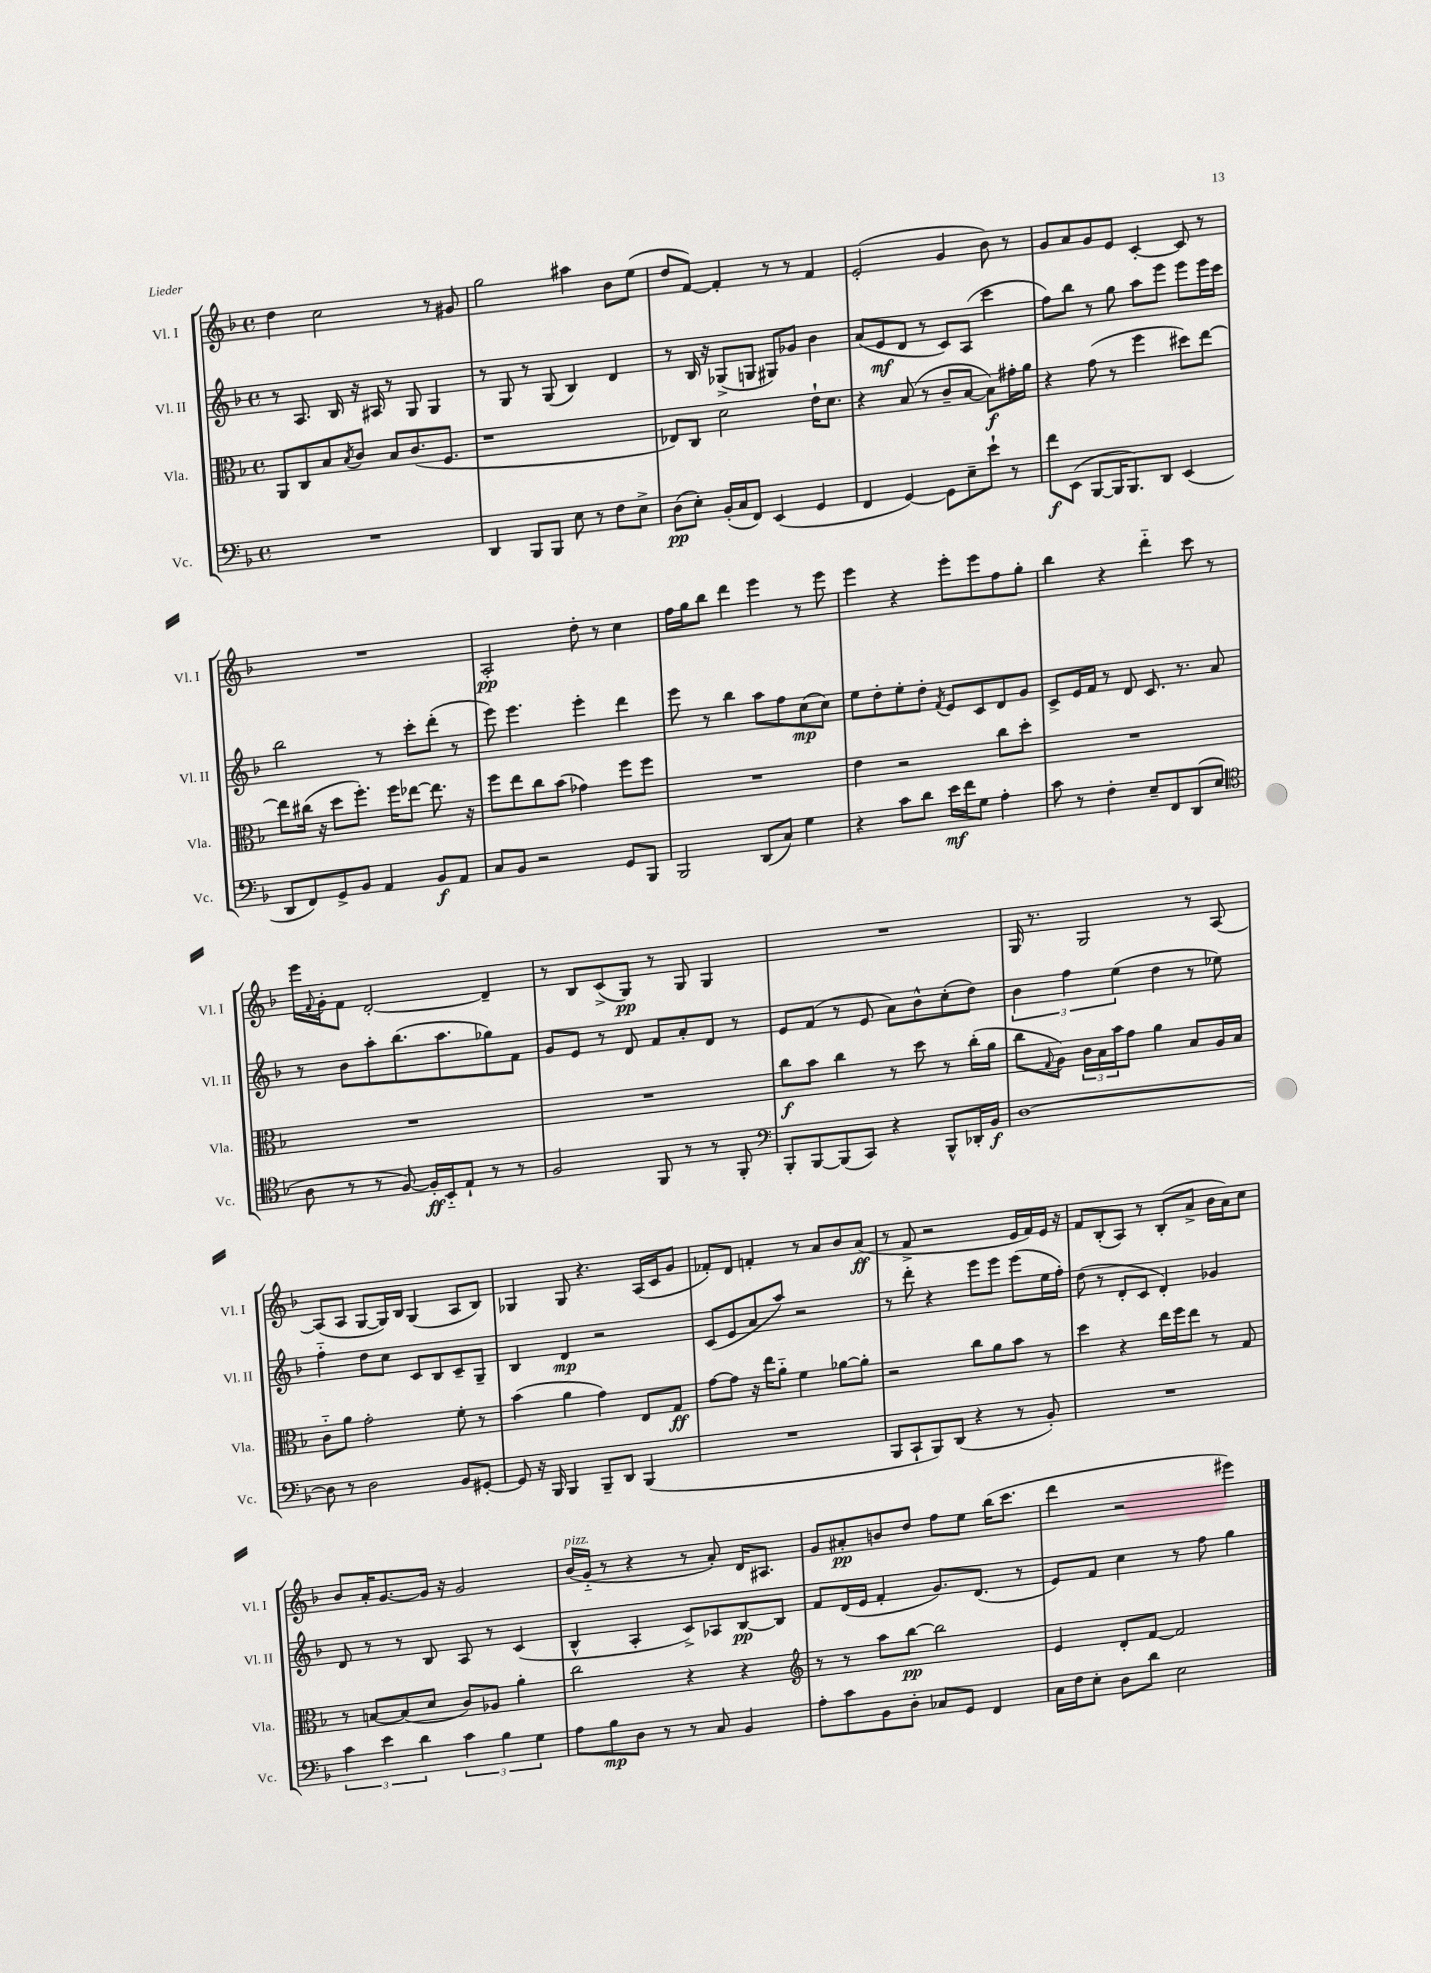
<<
\new StaffGroup <<
\new Staff = "s0" \with { instrumentName = "Vl. I" shortInstrumentName = "Vl. I" } {
    \clef treble \key f \major \defaultTimeSignature \time 4/4
    d''4 c''2 r8 gis'8 |
    g''2 ais''4 bes'8 e''8( |
    d''8 f'8~) f'4-. r8 r8 f'4 |
    e'2-.( g'4 bes'8) r8 |
    g'8 a'8 g'8 e'8 c'4~-. c'8 r8 |
    R1 |
    a2-.\pp d''8-. r8 c''4 |
    f''16 g''16 bes''8 d'''4 e'''4 r8 e'''8 |
    e'''4 r4 e'''8-. e'''8 f''8 g''8-. |
    bes''4 r4 d'''4-_ c'''8 r8 |
    e'''16 \appoggiatura { f'8 } g'16-. f'8 d'2~-. d'4-- |
    r8 bes8 c'8->( g8\pp) r8 g8 g4 |
    R1 |
    g16 r8. g2 r8 a8~ |
    a8( a8 g8~ g16) bes16 g4( a8 bes8) |
    ges4 ges8 r4. a16( c'16 g'8 |
    fes'8-.) d'8 f'4-. r8 a'8 bes'8 a'8\ff( |
    r8 f'8-> r2 e'16 f'16) e'16 r16 |
    f'8 bes8-.( a8) r8 bes8-.( a'8-> bes'16 a'16) c''8 |
    bes'8 a'16-. g'8.~ g'16 r16 g'2 |
    bes'16^\markup { \italic "pizz." }( g'16-_ r8 r4 r8 a'8-.) d'16 ais8. |
    g'8 ais'8-.\pp b'8 d''8 f''8 e''8 bes''16( c'''8. |
    d'''4 r2 eis'''4) \bar "|." |
}
\new Staff = "s1" \with { instrumentName = "Vl. II" shortInstrumentName = "Vl. II" } {
    \clef treble \key f \major \defaultTimeSignature \time 4/4
    r8 a8. bes16 r16 ais16 r8 g8 g4 |
    r8 g8 r8 g8( bes4) d'4 |
    r8 bes16 r16 ges8->( g8 gis8) ges'8 bes'4 |
    a'8( e'8\mf d'8 r8 c'8) a8( c'''4 |
    f''8) bes''8 r8 g''8 a''8 e'''8 e'''8 e'''16 c'''16 |
    bes''2 r8 c'''8-. d'''8-.( r8 |
    e'''8) e'''4. e'''4-. d'''4 |
    e'''8 r8 bes''4 a''8 f''8 c''8\mp( c''8) |
    e''8 d''8-. e''8-. d''8-. \acciaccatura { f'8 } e'8 c'8 d'8 g'8 |
    c'8-> e'16 f'16 r8 d'8 c'8. r8. a'8 |
    r8 bes'8 a''8-. bes''8.( a''8. ges''8) f'8 |
    g'8 e'8 r8 d'8 f'8 a'8-. d'8 r8 |
    e'8 f'8( r8 e'8 a'8) bes'8-^ c''8-.( d''8) |
    \tuplet 3/2 { bes'4 f''4 e''4( } d''4 r8 ees''8) |
    f''4-_ d''8 c''8 c'8 bes8 c'8-- g8-- |
    bes4 d'4\mp r2 |
    c'8( e'8 a'8 a''8) r2 |
    r8 d'''8-. r4 e'''8 e'''8 e'''8( e''16 f''16-.) |
    d''8( r8 d'8-. c'8 d'4-.) ges'4 |
    d'8 r8 r8 bes8 a8 r8 c'4( |
    bes4-^ a4-. c'8->) aes8 bes8~\pp bes8 |
    f'8 d'16( e'16 f'4-. g'8.) d'8.( r8 |
    e'8) f'8 c''4 r8 f''8 g''4 \bar "|." |
}
\new Staff = "s2" \with { instrumentName = "Vla." shortInstrumentName = "Vla." } {
    \clef alto \key f \major \defaultTimeSignature \time 4/4
    a,8 c8 bes8 \acciaccatura { bes8 } c'8 bes8 c'8.( f8. |
    r1 |
    ees8) c8 d'2 e'16-! d'8. |
    r4 bes8( r8 c'8-- bes8~ bes8\f) gis'16-. a'16 |
    r4 g'8( r8 f''4 dis''8) e''8~ |
    e''8 cis''16( r16 d''8 f''8.-.) f''16 ees''8~ ees''8. r16 |
    f''8 e''8 c''8 bes'8( ges'4) f''8 f''8 |
    R1 |
    e'4 r2 c''8 d''8-. |
    R1 |
    R1 |
    R1 |
    c''8\f bes'8 c''4 r8 d''8 r8 c''16-.( a'16 |
    c''8 \appoggiatura { g8 } a8) \tuplet 3/2 { c'16 bes16 bes'16 } g'8 a'4 bes8 a16 bes16 |
    c'8-_ a'8 g'2-. f'8-. r8 |
    bes'4( a'4 g'4) e8 g8\ff |
    g'8~ g'8 r16 e''16 a'8-_ f'4 aes'8~ aes'8-. |
    r2 c''8 a'8 bes'8 r8 |
    d''4 r4 e''16 f''16 e''8 r8 g8 |
    r8 b8~ b8( d'8 c'8) aes8 a'4-. |
    c''2 r4 r4 |
    \clef treble r8 r8 a''8 bes''8~\pp bes''2 |
    e'4 d'8-. f'8~ f'2 \bar "|." |
}
\new Staff = "s3" \with { instrumentName = "Vc." shortInstrumentName = "Vc." } {
    \clef bass \key f \major \defaultTimeSignature \time 4/4
    R1 |
    d,4 bes,,8 bes,,8 e8 r8 f8 e8-> |
    d8\pp( e8-.) bes,16-.( c16 f,8) e,4( g,4 |
    f,4 g,4~) g,8 e8-- e'8-! r8 |
    f'8\f e,8( bes,,8~ bes,,16 bes,,8.) d,8 e,4( |
    d,8 f,8) g,8-> bes,8 a,4 bes,8\f a,8 |
    c8 bes,8 r2 g,8 bes,,8 |
    bes,,2 d,8( c8) g4 |
    r4 c'8 d'8 e'16\mf f'16 g8 a4-. |
    c'8 r8 f4-. e8-- f,8 d,8( e8 |
    \clef tenor a8 r8 r8 f8~) f16-.\ff bes,16-_ e8-! r8 r8 |
    f2 f,8 r8 r8 f,8-. |
    \clef bass bes,,8-. bes,,8~ bes,,8( c,8) r4 bes,,8-^ des,16-. bes,16\f |
    d1~ |
    d8 r8 d2 bes,8 gis,8~-. |
    gis,8 r16 bes,,16 bes,,4 bes,,8-- d,8 bes,,4( |
    R1 |
    bes,,8 c,8-! bes,,8) d,8( r4 r8 bes,8-.) |
    R1 |
    \tuplet 3/2 { c'4 e'4 d'4 } \tuplet 3/2 { c'4 bes4 g4 } |
    a8 bes8\mp d8 r8 r8 c8 bes,4 |
    a8-. c'8 bes,8 d8-. ces8 g,8 f,4 |
    c16 f16 e8-. d8 d'8 e2 \bar "|." |
}
>>
>>
\layout { \context { \Score \remove "Bar_number_engraver" } }
